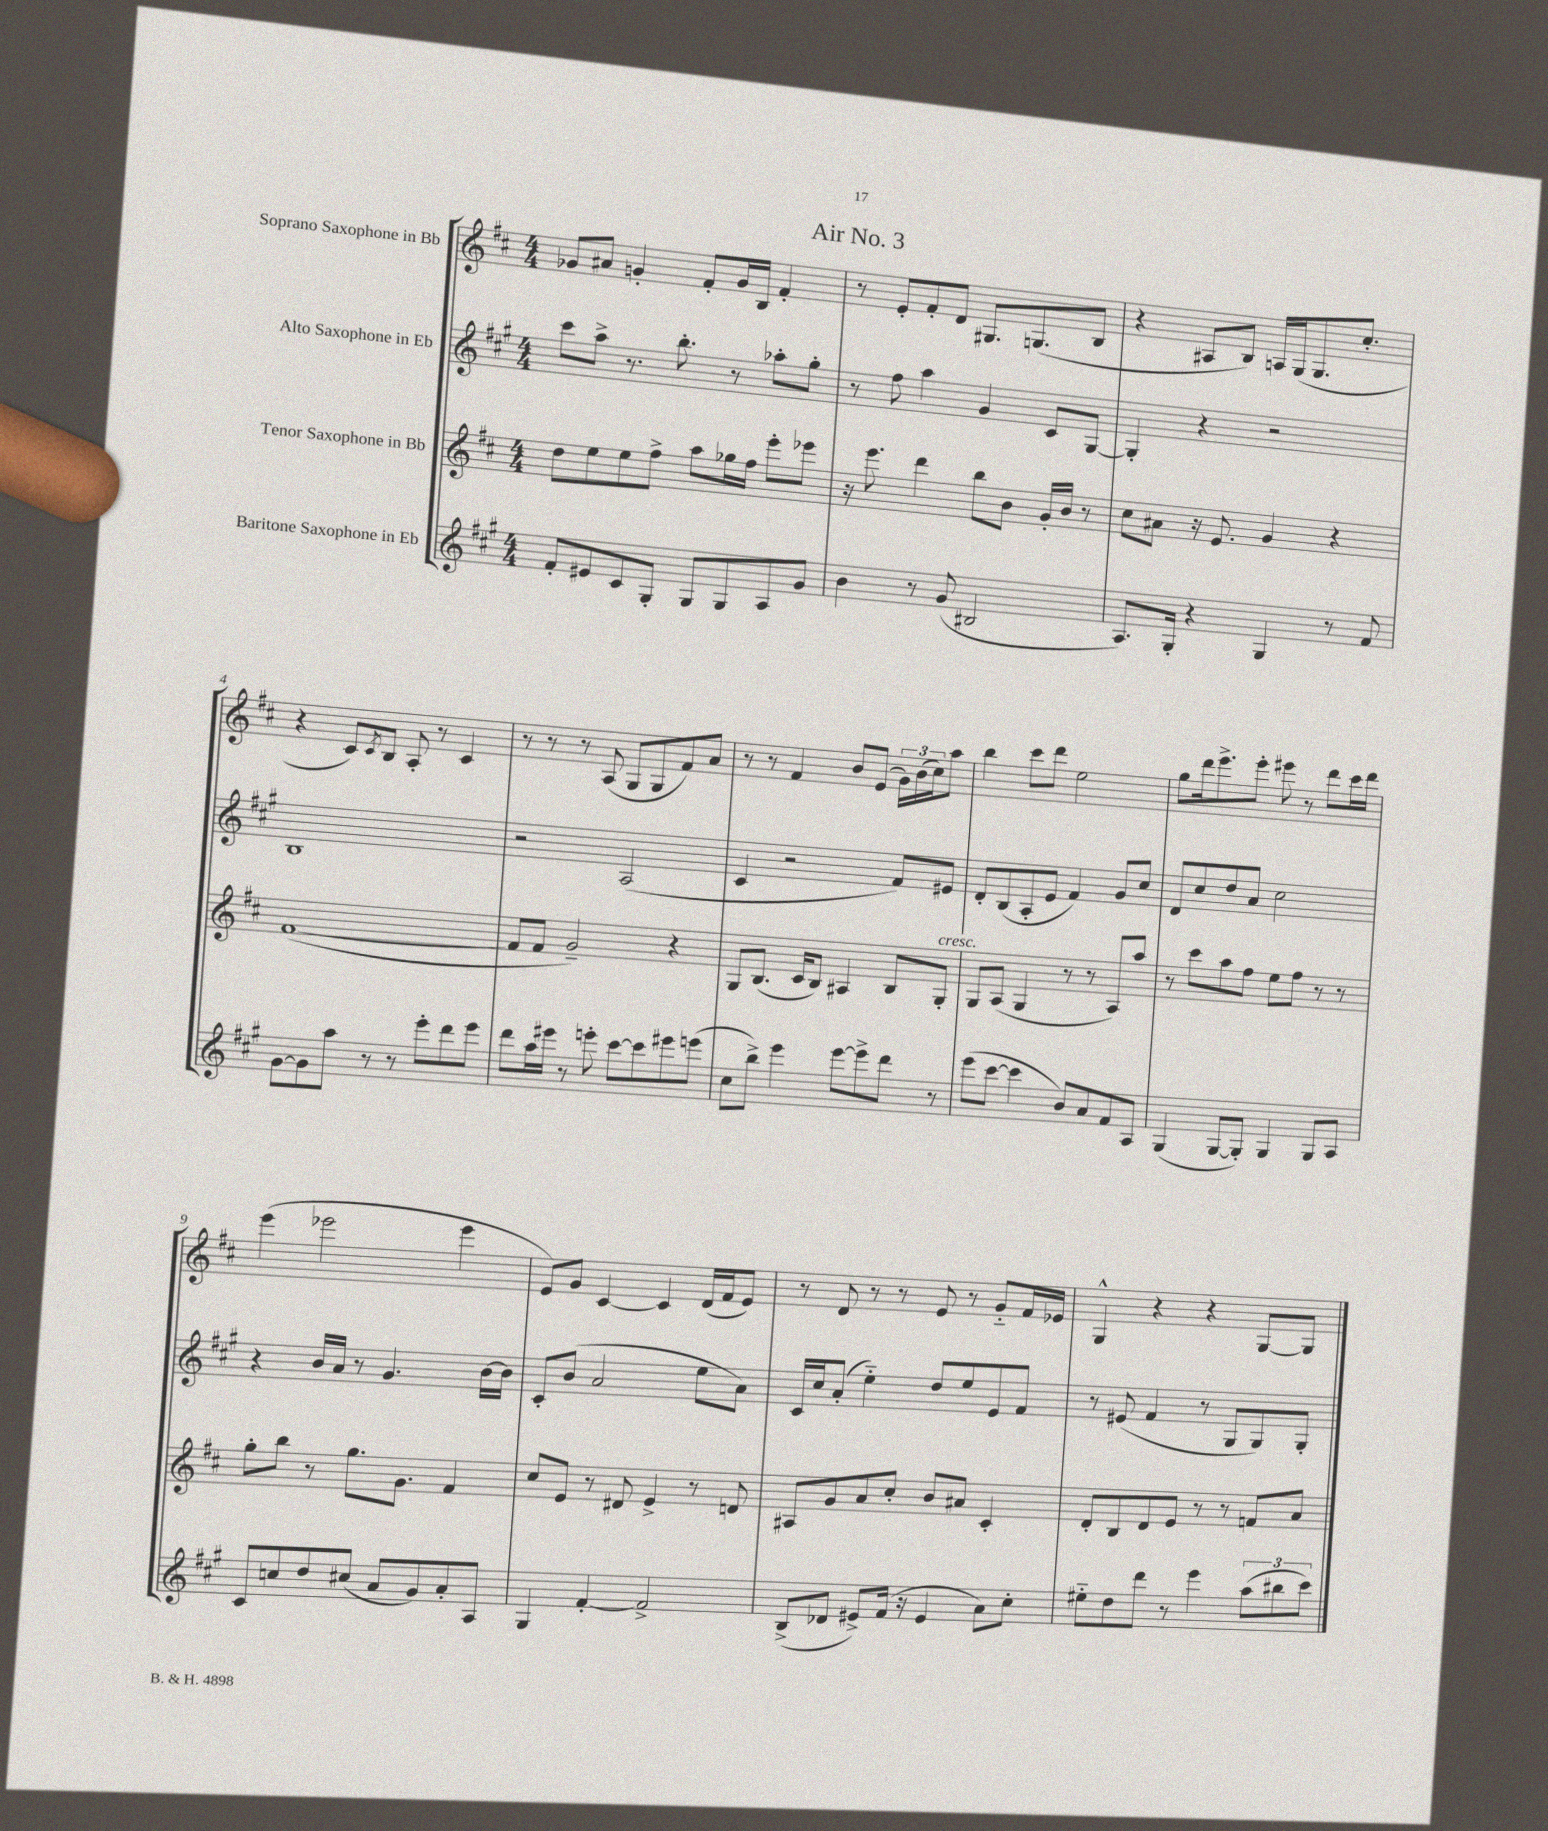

**kern	**kern	**kern	**kern
*staff4	*staff3	*staff2	*staff1
*clefG2	*clefG2	*clefG2	*clefG2
*k[f#c#g#]	*k[f#c#]	*k[f#c#g#]	*k[f#c#]
*M4/4	*M4/4	*M4/4	*M4/4
8f#'	8dd	8ccc#	8g-
8e#	8ee	8aa^	8a#
8c#	8ee	8.r	4g'
8G#'	8ff#^	.	.
.	.	8.bb'	.
8G#	8aa	.	8f#'
8G#	16gg-	8r	16g
.	16ff#	.	16B
8A	8eee'	8aa-'	4f#'
8g#	8eee-	8gg#'	.
=	=	=	=
4b	16r	8r	8r
.	8.eee	.	.
.	.	8ff#	8e'
8r	4ddd	4aa	8f#'
(8g#	.	.	8d
2B#	8bb	4g#	8.G#
.	8b	.	.
.	.	.	(8.G
.	16g'	8c#	.
.	16b	.	.
.	8r	[8G#	8B
=	=	=	=
8.A)	8cc#	4G#']	4r
.	8a#	.	.
16G#'	.	.	.
4r	16r	4r	8A#
.	8.e	.	.
.	.	.	8B)
4G#	4g	2r	16A
.	.	.	(16G
.	.	.	8.G
8r	4r	.	.
.	.	.	8.cc#'
8f#	.	.	.
=	=	=	=
[8g#	([1f#	1B	4r
8g#]	.	.	.
8aa	.	.	8c#)
.	.	.	8qc#
8r	.	.	8B
8r	.	.	8A'
8eee'	.	.	8r
8ddd	.	.	4c#
8eee	.	.	.
=	=	=	=
8ddd	8f#]	2r	8r
16aa	8f#	.	8r
16eee#	.	.	.
8r	2g~)	.	8r
8eee'	.	.	(8A
[8ccc#	.	(2A	8G
8ccc#]	.	.	8G
8eee#	4r	.	8f#)
(8eee	.	.	8a
=	=	=	=
8cc#	8G	4c#	8r
8bb^)	(8.B	.	8r
4eee	.	2r	4f#
.	16c#	.	.
.	8B)	.	.
[8eee	4A#	.	8b
8eee^]	.	.	(8e
8ddd	8B	8f#)	24g)
.	.	.	(24b
.	.	.	24cc#)
8r	8G'	8e#	8aa
=	=	=	=
(8eee	8G	8d'	4bb
[8ccc#	(8A	(8B	.
4ccc#]	4G	8A'	8ccc#
.	.	8e	8ddd
8b)	8r	4f#)	2ee
8a	8r	.	.
8f#	8A)	8g#	.
8A	8aa	8cc#	.
=	=	=	=
(4G#	8r	8d	8gg
.	8ccc#	8cc#	16ddd
.	.	.	8.eee^
[8G#	8aa	8dd	.
8G#'])	8ff#	8a	8eee'
4G#	8ee	2cc#	8eee#
.	8ff#	.	8r
8G#	8r	.	8ddd
8A	8r	.	16ccc#
.	.	.	16ddd
=	=	=	=
8c#	8gg'	4r	(4eee
8cc	8bb	.	.
8dd	8r	16b	2eee-
.	.	16a	.
(8cc#	8.gg	8r	.
8a	.	4.g#	.
.	8.g	.	.
8g#)	.	.	.
8a'	4f#	.	4eee-
8A	.	[16b	.
.	.	16b]	.
=	=	=	=
4G#	8cc#	8c#'	8e)
.	8e	(8b	8g
[4f#'	8r	2a	[4c#
.	8d#	.	.
2f#^]	4e^	.	4c#]
.	8r	8ee	(16d
.	.	.	16f#
.	8d	8a)	8e)
=	=	=	=
(8B^	8A#	16c#	8r
.	.	16cc#	.
8d-	8g	(8a'	8d
8e#^)	8a	4ee'~)	8r
(16f#	8cc#'	.	8r
16r	.	.	.
4e#	8b	8dd	8e
.	8a#	8ee	8r
8a)	4c#'	8e	8g'~
8cc#'	.	8f#	16f#
.	.	.	16e-
=	=	=	=
8ee#'~	8d'	8r	4G^^
8dd	8B	(8e#	.
8ddd	8d	4f#	4r
8r	8e	.	.
4eee	8r	8r	4r
.	8r	8G#	.
(12aa	8f	8G#)	[8G
12bb#	.	.	.
.	8a	8G#'	8G]
12ccc#)	.	.	.
==	==	==	==
*-	*-	*-	*-
